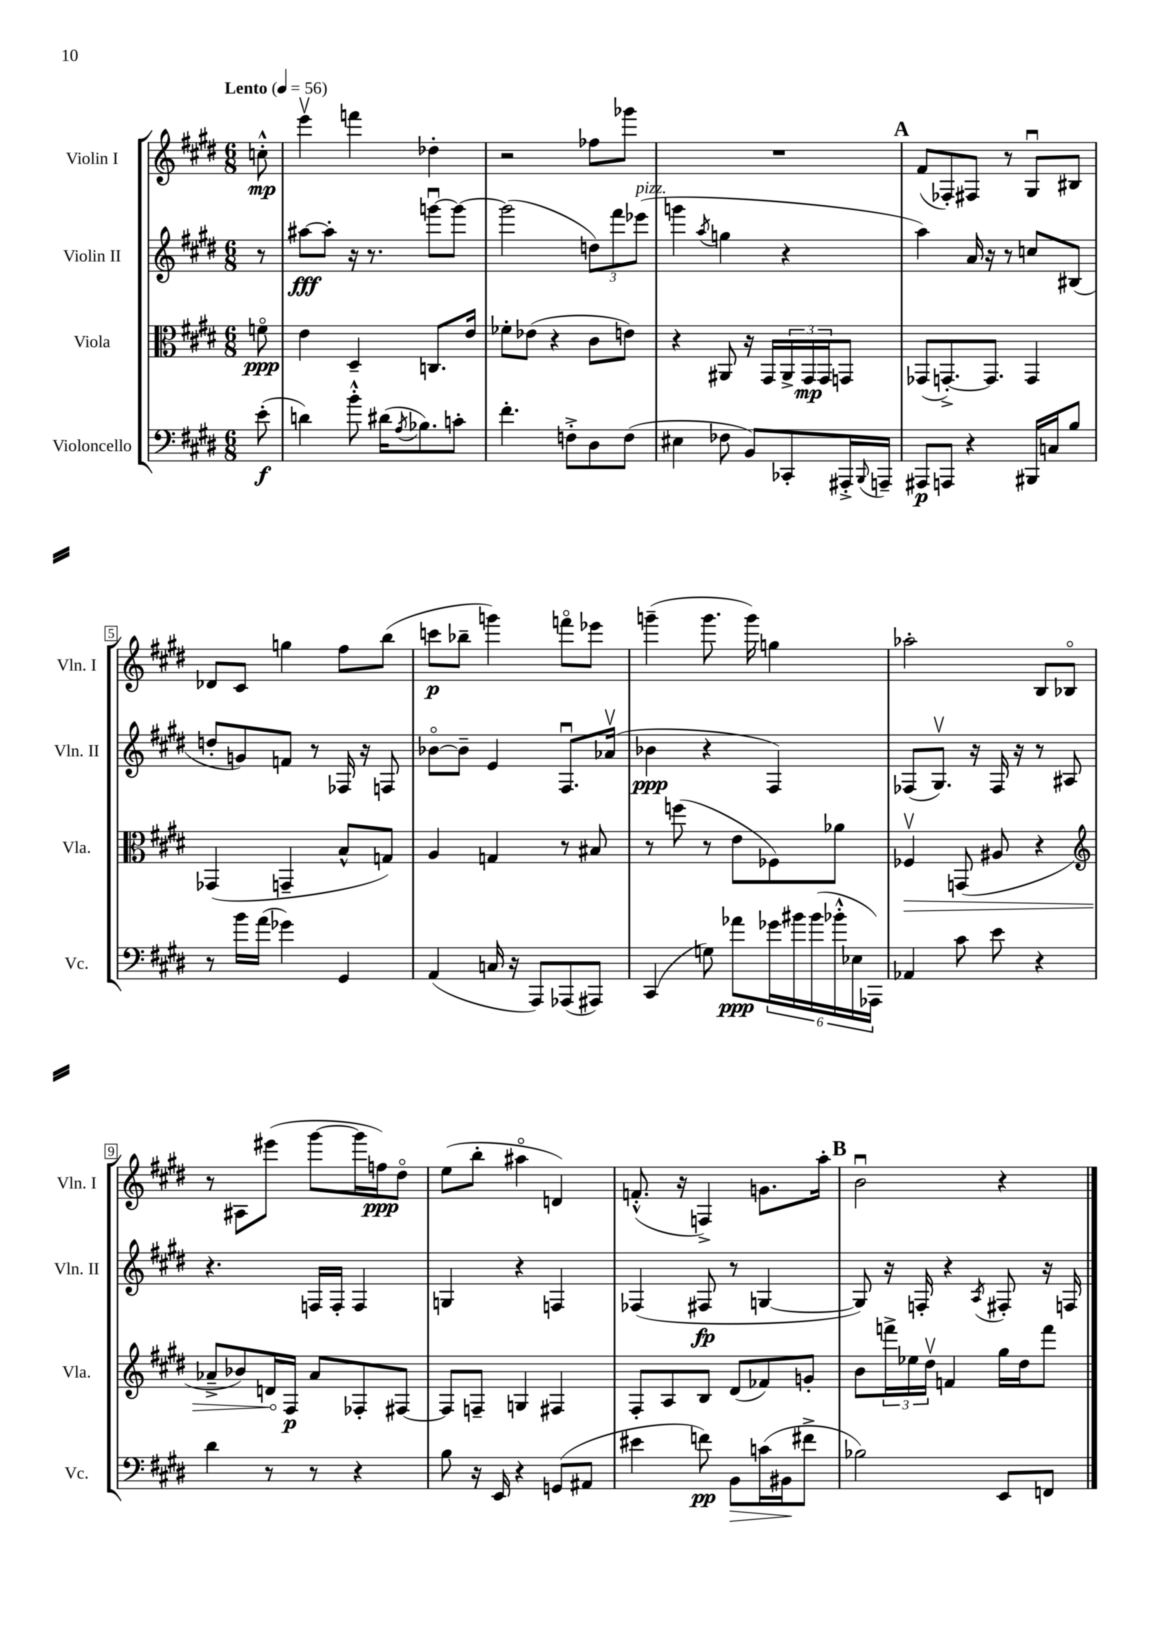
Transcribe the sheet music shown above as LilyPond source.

<<
\new StaffGroup <<
\new Staff = "s0" \with { instrumentName = "Violin I" shortInstrumentName = "Vln. I" } {
    \clef treble \key e \major \numericTimeSignature \time 6/8 \partial 8 \tempo "Lento" 4 = 56
    c''8-.-^\mp |
    e'''4\upbow f'''4 des''4-. |
    r2 fes''8 ges'''8 |
    R2. |
    \mark \markup { \bold "A" } fis'8( fes8-.) fis8 r8 gis8\downbow bis8 |
    des'8 cis'8 g''4 fis''8 b''8( |
    c'''8\p bes''8-- g'''4) f'''8\flageolet ees'''8 |
    g'''4--( g'''8. g'''16) g''4 |
    aes''2-. b8 bes8\flageolet |
    r8 ais8 eis'''8( gis'''8~ gis'''16 f''16\ppp) dis''8\flageolet |
    e''8( b''8-. ais''4\flageolet d'4) |
    f'8.-.-^( r16 f4->) g'8. a''16-. |
    \mark \markup { \bold "B" } b'2\downbow r4 \bar "|." |
}
\new Staff = "s1" \with { instrumentName = "Violin II" shortInstrumentName = "Vln. II" } {
    \clef treble \key e \major \numericTimeSignature \time 6/8 \partial 8
    r8 |
    ais''8~\fff ais''8-. r16 r8. g'''8~\downbow g'''8~ |
    g'''2( \tuplet 3/2 { d''8) fis'''8 ees'''8^\markup { \italic "pizz." }( } |
    g'''4 \acciaccatura { a''8 } g''4 r4 |
    \mark \markup { \bold "A" } a''4) a'16 r16 r8 c''8 bis8( |
    d''8-. g'8) f'8 r8 fes16 r16 f8 |
    bes'8~\flageolet bes'8-- e'4 fis8.\downbow aes'16\upbow( |
    bes'4\ppp r4 fis4) |
    fes8( gis8.\upbow) r16 fes16 r16 r8 ais8 |
    r4. f16 f16-. f4 |
    g4 r4 f4 |
    fes4( fis8\fp r8 g4~ |
    \mark \markup { \bold "B" } g8) r16 f16-. r4 \acciaccatura { a8 } fis8-. r16 f16 \bar "|." |
}
\new Staff = "s2" \with { instrumentName = "Viola" shortInstrumentName = "Vla." } {
    \clef alto \key e \major \numericTimeSignature \time 6/8 \partial 8
    f'8\flageolet\ppp |
    e'4 dis4-- c8. e'16 |
    fes'8-. ees'8( r4 cis'8 e'8) |
    r4 ais,8 r16 gis,16 \tuplet 3/2 { ais,16-> gis,16\mp gis,16 } g,8 |
    \mark \markup { \bold "A" } ges,8( g,8.~-.->) g,8. g,4 |
    ges,4( g,4-- b8-^ g8) |
    a4 g4 r8 bis8 |
    r8 f''8( r8 e'8 fes8) aes'8 |
    \once \override Hairpin.circled-tip = ##t fes4\upbow\> g,8( ais8 r4 |
    \clef treble aes'8---> bes'8) d'16\! fis16\p aes'8 fes8-. fis8~ |
    fis8 f8-- g4 fis4 |
    fis8-. a8 b8 dis'8( fes'8) g'8-. |
    \mark \markup { \bold "B" } b'8 \tuplet 3/2 { f'''16-> ees''16 dis''16\upbow } f'4 gis''16 dis''16 f'''8 \bar "|." |
}
\new Staff = "s3" \with { instrumentName = "Violoncello" shortInstrumentName = "Vc." } {
    \clef bass \key e \major \numericTimeSignature \time 6/8 \partial 8
    e'8-.\f( |
    d'4) b'8-.-^ dis'16( \acciaccatura { a8 } bes8.) c'8-. |
    fis'4.-. f8-.-> dis8 f8( |
    eis4 fes8 b,8) ces,8-. ais,,16-.-> \appoggiatura { b,,8 } a,,16-- |
    \mark \markup { \bold "A" } ais,,8\p a,,8 r4 bis,,16 c16 b8 |
    r8 b'16 a'16( ges'4) gis,4 |
    a,4( c16 r16 a,,8) aes,,8( ais,,8) |
    cis,4( g8) aes'8\ppp \tuplet 6/4 { ges'16 bis'16 bis'16( bes'16-.-^ ees16 aes,,16) } |
    aes,4 cis'8 e'8 r4 |
    dis'4 r8 r8 r4 |
    b8 r16 e,16 r4 g,8( ais,8 |
    eis'4 f'8\pp) b,8\> c'16( bis,16\! fis'8-> |
    \mark \markup { \bold "B" } bes2) e,8 f,8 \bar "|." |
}
>>
>>
\layout { \context { \Score \override BarNumber.stencil = #(make-stencil-boxer 0.1 0.3 ly:text-interface::print) } }
